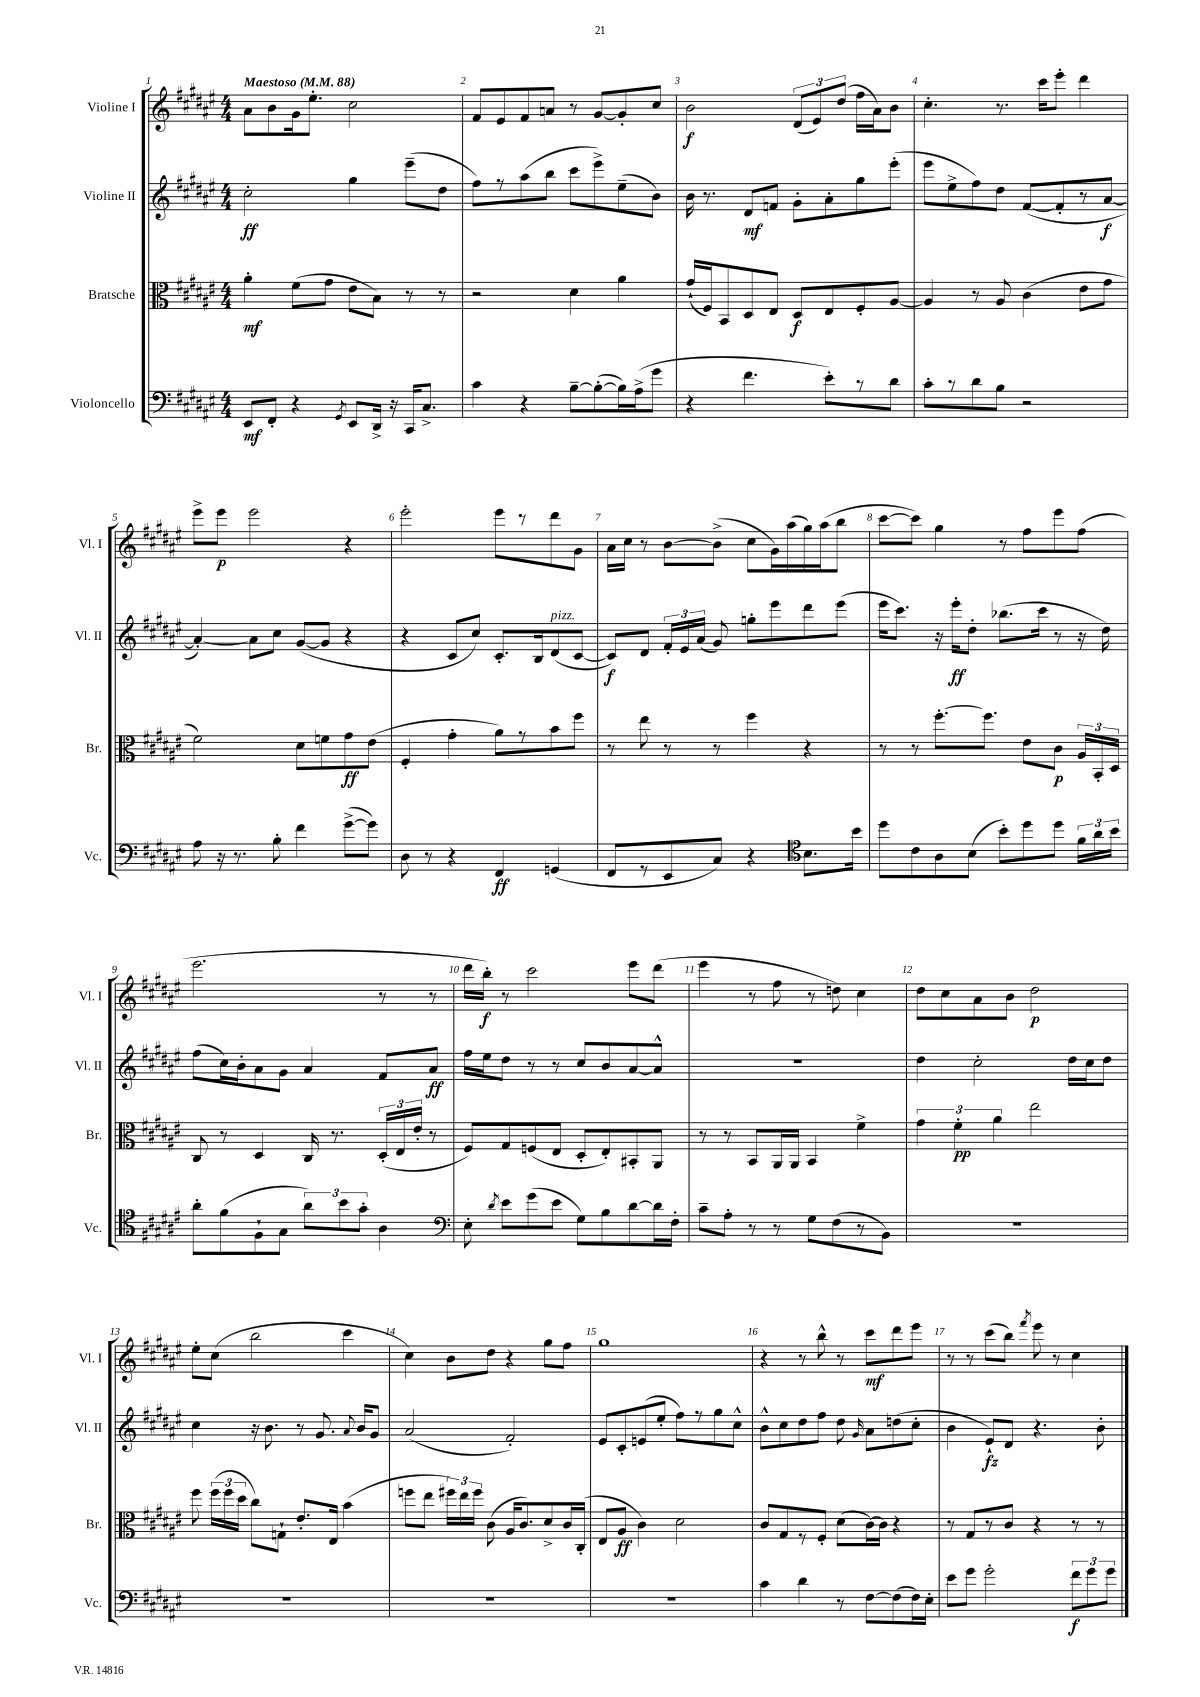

**kern	**kern	**kern	**kern
*staff4	*staff3	*staff2	*staff1
*clefF4	*clefC3	*clefG2	*clefG2
*k[f#c#g#d#a#e#]	*k[f#c#g#d#a#e#]	*k[f#c#g#d#a#e#]	*k[f#c#g#d#a#e#]
*M4/4	*M4/4	*M4/4	*M4/4
*MM88	*MM88	*MM88	*MM88
8EE#/L	4a#'\	2cc#'\	8a#\L
8FF#'/J	.	.	8b\
4r	(8f#\L	.	16g#\k
.	.	.	8.ee#'\J
.	8g#\J	.	.
8qGG#/	.	.	.
8EE#/L	8e#\L	4gg#\	2cc#\
16DD#^/Jk	8B\J)	.	.
16r	.	.	.
16CC#/LK	8r	(8eee#~\L	.
8.C#^/J	.	.	.
.	8r	8dd#\J	.
=	=	=	=
4c#\	2r	8ff#\L)	8f#/L
.	.	8r	8e#/
4r	.	(8aa#\	8f#/
.	.	8bb\J	8a/J
[8B~\L	4d#\	8ccc#\L	8r
(8B'\_	.	8eee#^\)	[8g#/L
16B\]L)	4a#\	(8ee#~\	8g#'/]
(16A#^\J	.	.	.
8g#\J	.	8b\J)	8cc#/J
=	=	=	=
4r	(16g#`/LL	16b\	2b\
.	16F#/J)	8.r	.
.	8BB/	.	.
4.f#\	8D#/	8d#/L	.
.	8E#/J	8f/J	.
.	8D#/L	8g#'\L	(12d#/L
.	.	.	12e#/)
8e#'\L)	8E#/	8a#'\	.
.	.	.	(12dd#/J
8r	8F#'/	8gg#\	16ff#\LL
.	.	.	16a#\J)
8d#\J	[8A#/J	(8eee#'\J	8b\J
=	=	=	=
8c#'\L	4A#/]	8eee#\L	4.cc#'\
8r	.	8ee#^\	.
8d#\	8r	8ff#\)	.
8B\J	8A#/	8dd#\J	8.r
2r	(4c#\	([8f#/L	.
.	.	.	16ccc#\LK
.	.	8f#'/]	8eee#'\J
.	8e#\L	8r	4ddd#\
.	8g#\J	[8a#/J	.
=	=	=	=
8A#\	2f#\)	4a#'/_)	8eee#^\L
16r	.	.	8eee#\J
8.r	.	.	.
.	.	8a#\]L	2eee#\
8B'\	.	8cc#\J	.
4f#\	8d#\L	([8g#/L	.
.	8f\	8g#/]J	.
([8g#^\L	8g#\	4r	4r
8g#\]J)	(8e#\J	.	.
=	=	=	=
8D#\	4F#'/	4r	2eee#'\
8r	.	.	.
4r	4g#'\	8c#/L	.
.	.	8cc#/J)	.
4FF#/	8a#\L)	8.c#'/L	8eee#\L
.	8r	.	8r
.	.	16B/k	.
(4GG/	8b\	(8d#/	8ddd#\
.	8ff#\J	[8c#/J	8g#\J
=	=	=	=
8FF#/L	8r	8c#/]L)	16a#\LL
.	.	.	16cc#\JJ
8r	8ee#\	8d#/J	8r
8EE#/	8r	24f#'/LL	[8b\L
.	.	24e#/	.
.	.	(24a#/JJ	.
8C#/J)	8r	8g#/)	(8b^\]J
4r	4ff#\	8gg'\L	8cc#\L
.	.	8eee#\	16g#\L)
.	.	.	(16aa#\
*clefC4	*	*	*
8.B\L	4r	8ddd#\	16gg#\)
.	.	.	(16aa#\J
.	.	(8eee#\J	8bb\J
16b\Jk	.	.	.
=	=	=	=
8dd#\L	8r	16eee#\LK	[8ccc#\L
.	.	8.ccc#\J)	.
8c#\	8r	.	8ccc#\]J)
8A#\	[8.ff#'\L	16r	4gg#\
.	.	16eee#'\LK	.
(8B\J	.	8dd#'\J	.
.	8.ff#\]J	.	.
8b'\L)	.	(8.bb-\L	8r
8dd#\	8e#\L	.	8ff#\L
.	.	16ccc#\Jk	.
8dd#\J	8c#\J	8r	8eee#\
24f#\LL	24A#/LL	16r	(8ff#\J
24a#\	24BB'/	.	.
.	.	16dd#\)	.
24b\JJ	24D#/JJ	.	.
=	=	=	=
8a#'\L	8C#/	(8ff#\L	2.eee#\
(8f#\	8r	16cc#\L)	.
.	.	16b'\J	.
8F#`\	4D#/	8a#\	.
8G#\J	.	8g#\J	.
12a#\L)	16C#/	4a#/	.
.	8.r	.	.
12b\	.	.	.
12g#'\J	.	.	.
4A#\	(24D#'/LL	8f#/L	8r
.	24E#/	.	.
.	24e#'/JJ	.	.
.	8r	8a#/J	8r
=	=	=	=
*clefF4	*	*	*
8E#'\	8F#/L)	16ff#\LL	16ddd#\LL
.	.	16ee#\J	16bb'\JJ)
8qd#/	.	.	.
8e#\L	8G#/	8dd#\J	8r
(8g#\	(8F/	8r	2ccc#\
8e#\J	8E#/J	8r	.
8G#\L)	8D#'/L	8cc#/L	.
8B\	8E#'/)	8b/	.
[8d#\	8BB#'/	[8a#/	8eee#\L
16d#\]L	8AA#/J	8a#^^/]J	(8ddd#\J
16F#'\JJ	.	.	.
=	=	=	=
8c#~\L	8r	1r	4eee#\
8A#'\J	8r	.	.
8r	8BB/L	.	8r
8r	16AA#/L	.	8ff#\
.	16AA#/JJ	.	.
8G#\L	4BB/	.	8r
(8F#\	.	.	8dd\)
8r	4f#^\	.	4cc#\
8BB\J)	.	.	.
=	=	=	=
1r	6g#\	4dd#\	8dd#\L
.	.	.	8cc#\
.	6f#'\	.	.
.	.	2cc#'\	8a#\
.	6a#\	.	.
.	.	.	8b\J
.	2ee#\	.	2dd#\
.	.	16dd#\LL	.
.	.	16cc#\J	.
.	.	8dd#\J	.
=	=	=	=
1r	8ff#\	4cc#\	8ee#'\L
.	(24ff#\LL	.	(8cc#\J
.	24ff#\	.	.
.	24dd#\JJ	.	.
.	8cc#\L)	16r	2bb\
.	.	8.b\	.
.	8G`\J	.	.
.	8.e#'/L	8r	.
.	.	8.g#/	.
.	16E#/Jk	.	.
.	(4b\	.	4ccc#\
.	.	8qqa#/	.
.	.	16b/LK	.
.	.	8g#/J	.
=	=	=	=
1r	8ff\L	(2a#/	4cc#\)
.	8ee#\J	.	.
.	24ff#\LL)	.	8b\L
.	24ee#\	.	.
.	24ff#\JJ	.	.
.	(8c#\	.	8dd#\J
.	16A#/LK	2f#'/)	4r
.	8.c#/)	.	.
.	8d#^/	.	8gg#\L
.	16c#/L	.	8ff#\J
.	(16C#'/JJ	.	.
=	=	=	=
1r	8E#/L	8e#/L	1gg#
.	8A#/J	8c#'/	.
.	4c#\)	(8e/	.
.	.	8ee#'/J	.
.	2d#\	8ff#\L)	.
.	.	8r	.
.	.	8gg#\	.
.	.	8cc#^^\J	.
=	=	=	=
4c#\	8c#/L	8b^^\L	4r
.	8G#/	8cc#\	.
4d#\	8r	8dd#\	8r
.	8F#'/J	8ff#\J	8bb^^\
8r	(8d#\L	8dd#\	8r
.	.	16qqg#/	.
[8F#\L	[16c#\L)	8a#\L	8ccc#\L
.	16c#\]JJ	.	.
(8F#\]	4r	(8dd\	8ddd#\
16F#\L)	.	8cc#'\J	8eee#\J
16E#'\JJ	.	.	.
=	=	=	=
8e#\L	8r	4b\	8r
8g#\J	8G#/L	.	8r
2g#'\	8r	8e#`/L)	(8ccc#\L
.	8c#/J	8d#/J	8bb\J)
.	.	.	8qfff#/
.	4r	4.r	8eee#\
.	.	.	8r
12f#\L	8r	.	4cc#\
12g#\	.	.	.
.	8r	8b'\	.
12g#\J	.	.	.
==	==	==	==
*-	*-	*-	*-
